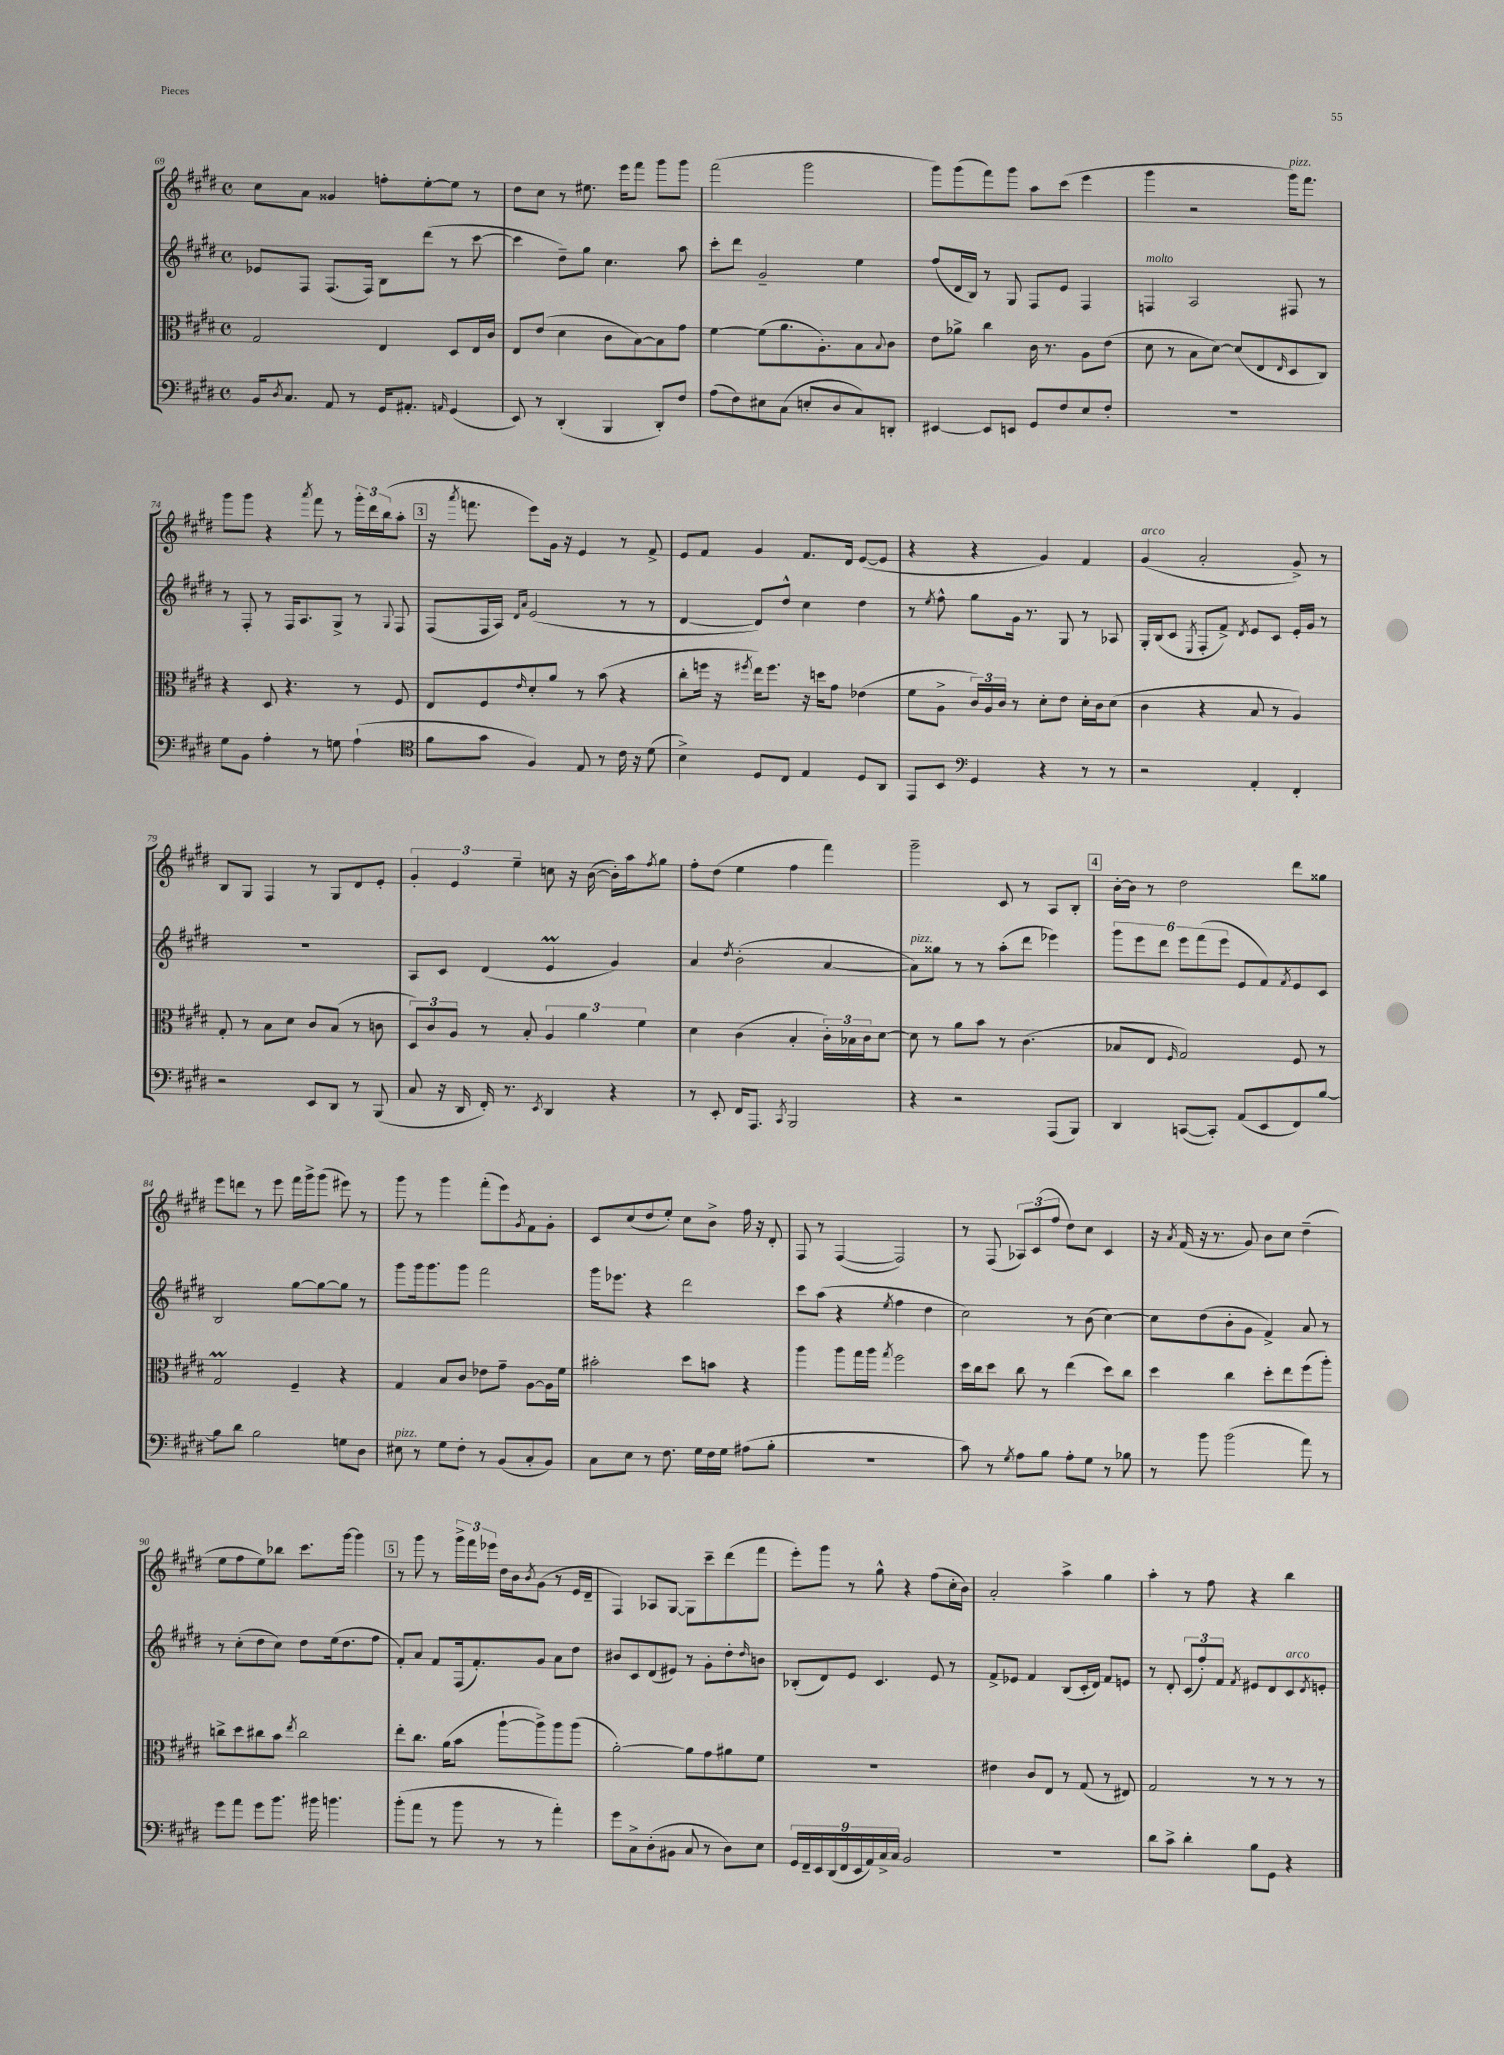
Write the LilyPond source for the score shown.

<<
\new StaffGroup <<
\new Staff = "s0" {
    \clef treble \key e \major \defaultTimeSignature \time 4/4
    cis''8 a'8 gisis'4 f''8-. e''8~-. e''8 r8 |
    dis''8 cis''8 r8 eis''8. e'''16 fis'''8 gis'''8 gis'''8 |
    fis'''2( gis'''2 |
    gis'''8) gis'''8( fis'''8) gis'''8 a''8 cis'''8( e'''4 |
    gis'''4 r2 gis'''16^\markup { \italic "pizz." }) fis'''8. |
    gis'''8 gis'''8 r4 \acciaccatura { a'''8 } fis'''8 r8 \tuplet 3/2 { gis'''16-. dis'''16 b''16( } a''8-. |
    \mark \markup { \box "3" } r16 \acciaccatura { a'''8 } f'''8. e'''8) gis'16 r16 e'4 r8 fis'8-> |
    e'8 fis'8 gis'4 fis'8. dis'16 e'8~( e'8 |
    r4 r4 gis'4) fis'4 |
    gis'4^\markup { \italic "arco" }( a'2-. gis'8->) r8 |
    b8 gis8 fis4 r8 gis8 dis'8 e'8-. |
    \tuplet 3/2 { gis'4-. e'4 e''4-- } c''8 r16 b'16~( b'16-.) a''16 \acciaccatura { fis''8 } gis''8 |
    fis''8-. dis''8( e''4 fis''4 fis'''4) |
    gis'''2-- cis'8 r8 a8 b8-. |
    \mark \markup { \box "4" } b'16~-. b'16 r8 dis''2 dis'''8 gisis''8 |
    e'''8 d'''8 r8 e'''8 fis'''16 gis'''16-> gis'''8( eis'''8) r8 |
    gis'''8 r8 gis'''4 fis'''8-.( e'''8) \acciaccatura { gis'8 } fis'8 gis'8-. |
    cis'8 cis''8( dis''8 e''8-.) cis''8 b'8-> fis''16 r16 dis'8-. |
    fis8 r8 fis4~( fis2) |
    r8 fis8( \tuplet 3/2 { aes8) cis'8( fis''8 } dis''8) cis''8 cis'4 |
    r16 \acciaccatura { a'8 } fis'16( r16 r8. gis'8) b'8 cis''8 dis''4--( |
    e''8 fis''8 e''8) bes''8 cis'''8. gis'''16~ gis'''4 |
    \mark \markup { \box "5" } r8 gis'''8 r8 \tuplet 3/2 { gis'''16-> fis'''16 ees'''16 } dis''16 b'16 \acciaccatura { b'8 } gis'8( r8 e'16 dis'16-- |
    fis4) aes8 gis8~ gis8 cis'''8-- dis'''8( fis'''8 |
    e'''8-.) gis'''8 r8 gis''8-^ r4 fis''8( cis''16-. b'16) |
    a'2-. a''4-> gis''4 |
    a''4-. r8 fis''8 r4 b''4 \bar "|." |
}
\new Staff = "s1" {
    \clef treble \key e \major \defaultTimeSignature \time 4/4
    ees'8 fis8 fis8.( fis16) b8 dis'''8( r8 cis'''8~ |
    cis'''4 dis''8--) gis''8 cis''4. a''8 |
    cis'''8-. dis'''8 gis'2-- e''4 |
    fis''8( dis'16 b16) r8 gis8 fis8 e'8 fis4 |
    f4^\markup { \italic "molto" } a2 fis8 r8 |
    r8 fis8-. r8 fis16 a8. gis8-> r8 \appoggiatura { gis8 } fis8 |
    \mark \markup { \box "3" } fis8( fis16 a16) \grace { dis'16 a'16 } e'2( r8 r8 |
    dis'4~ dis'8) dis''8-^ cis''4 dis''4 |
    r8 \acciaccatura { e''8 } fis''8-^ gis''8 gis'16 r8. gis8 r8 aes8 |
    gis16-. b16( cis'8 \acciaccatura { e8 } fis8-. fis'8->) \acciaccatura { dis'8 } e'8 cis'8 e'16-. gis'16 r8 |
    R1 |
    a8 cis'8 dis'4( e'4\prall gis'4) |
    a'4 \acciaccatura { dis''8 } b'2-.( a'4~ |
    a'8^\markup { \italic "pizz." }) gisis''8 r8 r8 a''8-.( dis'''8 ees'''4) |
    \mark \markup { \box "4" } \tuplet 6/4 { gis'''8 e'''8 dis'''8 e'''8 fis'''8( e'''8 } e'8 fis'8) \acciaccatura { fis'8 } e'8 cis'8 |
    b2 gis''8~ gis''8~ gis''8 r8 |
    gis'''8 gis'''16 gis'''8. gis'''8 fis'''2 |
    gis'''16 ees'''8. r4 dis'''2 |
    cis'''8 a''8( r4 \acciaccatura { e''8 } fis''4 dis''4 |
    cis''2) r8 b'8( cis''4~) |
    cis''8 dis''8( b'8-. gis'8 fis'4->) a'8 r8 |
    r8 cis''8-.( dis''8 cis''8) dis''8 e''16( dis''8. fis''8 |
    \mark \markup { \box "5" } fis'8-.) a'8 fis'8 fis16( fis'8.-.) gis'8 a'8 dis''8 |
    bis'8 cis'8 dis'8( eis'8) r8 gis'8-. dis''8-. \grace { dis''16 } b'8 |
    bes8-.( dis'8) e'8 cis'4. e'8 r8 |
    fis'8-> ees'8 fis'4 b8( cis'16-. dis'16) fis'8 e'8 |
    r8 dis'8-. \tuplet 3/2 { cis'8( fis''8-.) fis'8 } \acciaccatura { fis'8 } eis'8 dis'8 cis'8^\markup { \italic "arco" } \acciaccatura { dis'8 } e'8-. \bar "|." |
}
\new Staff = "s2" {
    \clef alto \key e \major \defaultTimeSignature \time 4/4
    gis2 e4 dis8 e16 cis'16 |
    e8 e'8( dis'4 cis'8 b8~) b8 gis'8 |
    fis'4~ fis'8( a'8. a8.-.) b8 \appoggiatura { b8 } cis'8 |
    e'8 aes'8-> cis''4 cis'16 r8. a8 e'8( |
    dis'8 r8 b8 dis'8~) dis'8( e8 \grace { e16 } dis8 cis8) |
    r4 dis8 r4. r8 fis8 |
    \mark \markup { \box "3" } e8 fis8 \grace { e'16 } dis'8-. a'8 r8 b'8( r4 |
    cis''8-. f''16 r16 \acciaccatura { fis''8 } e''16) fis''8. r16 d''16 gis'8 ees'4( |
    fis'8 a8-> \tuplet 3/2 { cis'16) a16 cis'16 } r8 dis'8-. e'8 dis'16-. cis'16 dis'8( |
    cis'4 r4 b8 r8 a4) |
    gis8-. r8 b8 dis'8 cis'8 b8( r8 c'8 |
    \tuplet 3/2 { dis8) cis'8 a8 } r8 b8-. \tuplet 3/2 { a4 a'4 fis'4 } |
    dis'4 cis'4( b4-. \tuplet 3/2 { cis'16-.) bes16 cis'16 } dis'8~ |
    dis'8 r8 a'8 b'8 r8 cis'4.( |
    \mark \markup { \box "4" } bes8 e8 \grace { fis16 } gis2) fis8 r8 |
    gis2\prall fis4-- r4 |
    gis4 b8 cis'8 ees'8 gis'8-- a8~ a16 fis'16 |
    bis'2-. dis''8 b'8 r4 |
    a''4 a''8 gis''16 a''16 \acciaccatura { gis''8 } fis''2 |
    dis''16 cis''16 dis''8 cis''8 r8 e''4( dis''8) cis''8 |
    dis''4 cis''4 dis''8-. e''8 fis''8( a''8-.) |
    c''8-> dis''8 cis''8 b'8 \acciaccatura { e''8 } cis''2 |
    \mark \markup { \box "5" } e''8-. cis''8. a'16( b'8 a''8~-! a''8->) a''8 a''8( |
    a'2~-.) a'8 gis'8 ais'8 fis'8 |
    R1 |
    eis'4 cis'8 e8 r8 gis8( r8 eis8) |
    gis2 r8 r8 r8 r8 \bar "|." |
}
\new Staff = "s3" {
    \clef bass \key e \major \defaultTimeSignature \time 4/4
    b,16 \acciaccatura { dis8 } cis8. a,8 r8 gis,16 ais,8.-. \grace { a,16 } gis,4( |
    e,8) r8 dis,4-.( b,,4 dis,8-.) fis8 |
    a8( fis8) eis8 cis8( e8-. dis8 cis8) d,8-. |
    eis,4~ eis,8 e,8 gis,8 fis8 e8 fis8-. |
    R1 |
    gis8 b,8 a4-. r8 g8 a4-!( |
    \mark \markup { \box "3" } \clef tenor fis'8 gis'8 fis4) e8 r8 cis'16 r16 dis'8( |
    b4->) dis8 cis8 e4 dis8 a,8 |
    e,8 b,8 \clef bass gis,4 r4 r8 r8 |
    r2 a,4-. fis,4-. |
    r2 e,8 dis,8 r8 b,,8( |
    cis8 r16 dis,16 fis,16-.) r8. \acciaccatura { e,8 } dis,4 r4 |
    r8 e,8-. fis,16 a,,8. \acciaccatura { cis,8 } b,,2 |
    r4 r2 a,,8( b,,8) |
    \mark \markup { \box "4" } dis,4 c,8~( c,8-.) a,8( e,8 fis,8) b8~ |
    b8 dis'8 b2 g8 dis8 |
    eis8^\markup { \italic "pizz." } r8 gis8 fis8-. r8 b,8( cis8-. b,8) |
    cis8 e8 r8 fis8. gis16 fis16 gis16 ais8( b8-. |
    R1 |
    cis'8) r8 \acciaccatura { gis8 } a8 b8 a8-. gis8 r8 bes8 |
    r8 b'8 b'2( a'8) r8 |
    gis'8 a'8 gis'8 b'8. bis'16 b'4. |
    \mark \markup { \box "5" } b'8-.( a'8 r8 b'8 r8 r8 a'4-.) |
    gis'8 cis8-> dis8-.( bis,8 cis8 r8 dis8) e8 |
    \tuplet 9/8 { gis,16 fis,16-- e,16 dis,16( fis,16 e,16 a,16) cis16-> cis16 } b,2 |
    R1 |
    dis'8 cis'8-> dis'4-. b8 gis,8 r4 \bar "|." |
}
>>
>>
\layout { \context { \Score currentBarNumber = #69 } }
